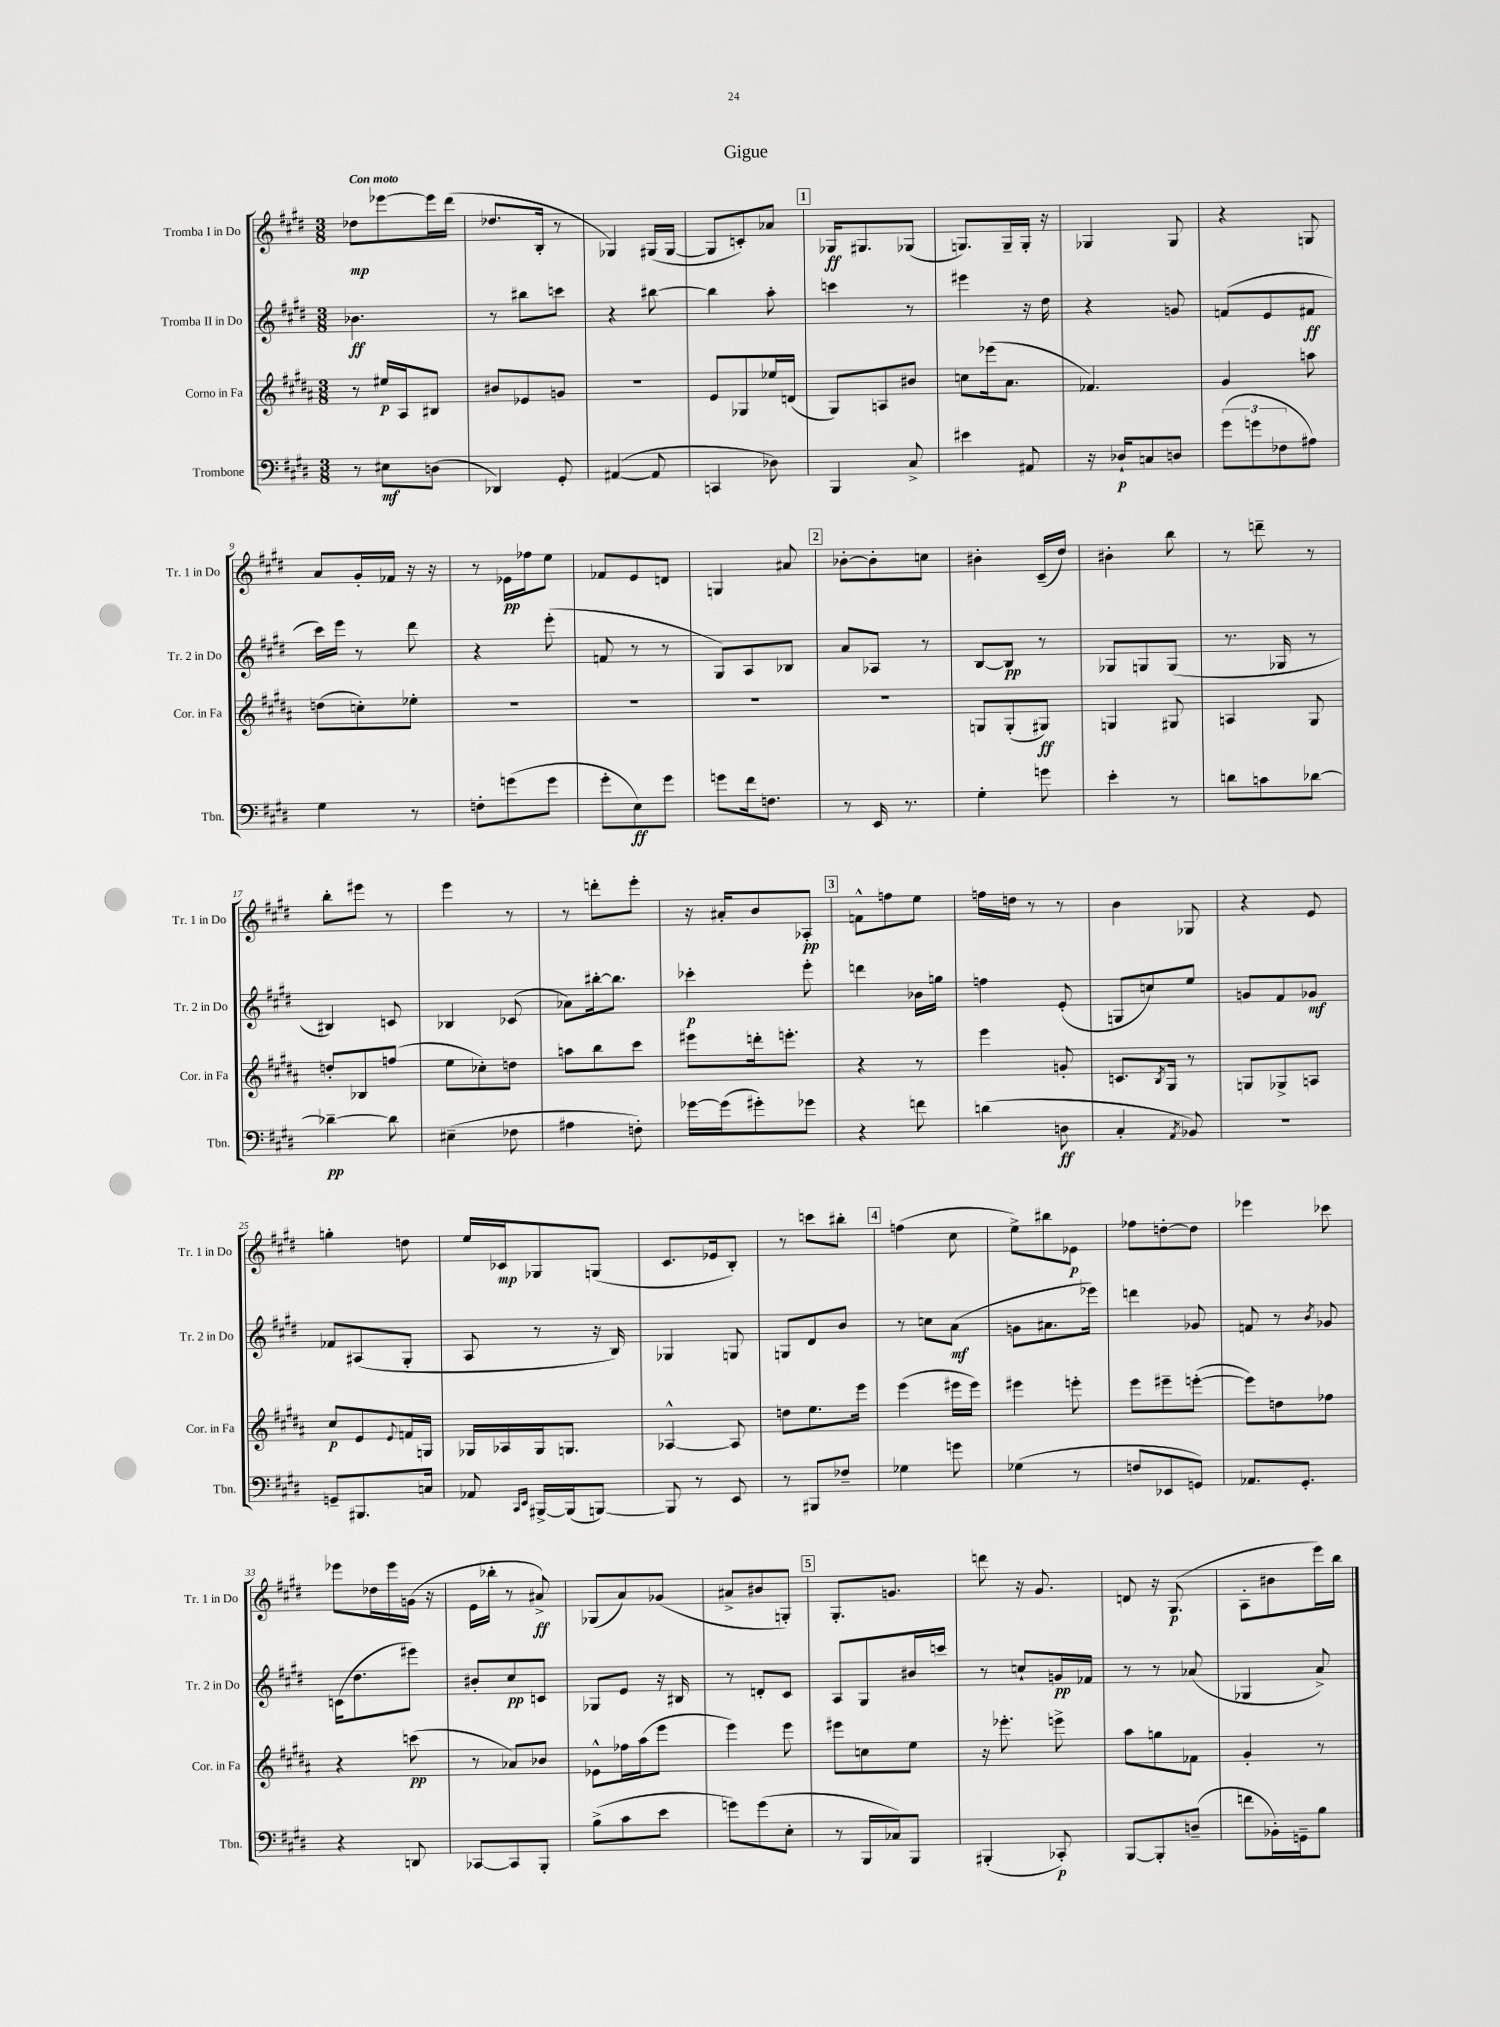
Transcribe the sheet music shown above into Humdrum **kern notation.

**kern	**kern	**kern	**kern
*staff4	*staff3	*staff2	*staff1
*clefF4	*clefG2	*clefG2	*clefG2
*k[f#c#g#d#]	*k[f#c#g#d#a#]	*k[f#c#g#d#]	*k[f#c#g#d#]
*M3/8	*M3/8	*M3/8	*M3/8
8r	8r	4.b-	8dd-
8E#	16ee#	.	[8eee-
.	16A#	.	.
(8D	8B#	.	16eee-]
.	.	.	(16ddd#
=	=	=	=
4DD-)	8b#	8r	8.dd-
.	8e-	8bb#	.
.	.	.	16B'
8GG#'	8g	8ccc	8r
=	=	=	=
([4AA#	4.r	4r	4G-)
8AA#]	.	[8bb#	(16G#
.	.	.	[16G#
=	=	=	=
4CC	8e	4bb#]	8G#]
.	8G-	.	8c')
8D-)	16ee-	8aa'	8a-
.	(16d	.	.
=	=	=	=
4BBB	8G#)	4ccc	16G-
.	.	.	8.G#
.	8A	.	.
8C#^	8b#	8r	(8G-
=	=	=	=
4e#	8cc	4eee#	8.G)
.	(16eee-	.	.
.	8.a#	.	16G~
8AA#	.	16r	16G'
.	.	16dd#	16r
=	=	=	=
16r	4.f-)	4r	4G-
16D-`	.	.	.
8C	.	.	.
8D	.	8g	8G-
=	=	=	=
(12g#	4g#	(8f	4r
12g	.	.	.
.	.	8e	.
12F-	.	.	.
8A#)	8aa	8f#	8G
=	=	=	=
4G#	(8dd	16ccc#)	8a
.	.	16eee	.
.	8cc')	8r	16g#'
.	.	.	16f-
8r	8ee-'	8ddd#	16r
.	.	.	16r
=	=	=	=
8F'	4.r	4r	8r
(8g	.	.	16e-
.	.	.	16ff-
8g	.	(8eee'	8ee
=	=	=	=
8g#'	4.r	8f	8f-
8E)	.	8r	8e
8g#	.	8r	8d
=	=	=	=
8g	4.r	8G#)	4G
16f#	.	8A	.
8.F	.	.	.
.	.	8B-	8a#
=	=	=	=
8r	4.r	8a	[8b-'
16EE	.	8A-	8b-']
8.r	.	.	.
.	.	8r	8cc
=	=	=	=
4G#'	8G	[8B	4b#'
.	(8G'	8B]	.
8g	8G#)	8r	(16c#~
.	.	.	16dd#)
=	=	=	=
4e'	4G	8G-	4b#'
.	.	8G	.
8r	8G#	(8G	8bb
=	=	=	=
8d	4A	8.r	8r
8c	.	.	8ddd~
.	.	16G-	.
[8d-	8G#	8r	8r
=	=	=	=
4d-~_	8dd'	4B#)	8bb'
.	8B-	.	8eee#
8d-]	(8ff	8c	8r
=	=	=	=
(4E#~	8ee	4B-	4eee
.	8cc-')	.	.
8F-	8dd	(8c-	8r
=	=	=	=
4A#	8aa	8a-)	8r
.	8bb	[16bb#'	8ddd'
.	.	8.bb#]	.
8F')	8ccc#	.	8eee'
=	=	=	=
[16g-	8eee#	4ccc-'	16r
(16g-]	.	.	16a#'
8g#')	16ddd'	.	8b
.	8.eee'	.	.
8g-	.	8eee'	8A-'
=	=	=	=
4r	4r	4ddd	8f^^
.	.	.	8ff
8f	8r	16b-	8ee
.	.	16gg	.
=	=	=	=
(4d	4eee	4ff	16ff
.	.	.	16dd
.	.	.	8r
8D	8g'	(8e'	8r
=	=	=	=
4C#'	8.c	8G	4b
.	.	8cc)	.
.	8qB	.	.
.	16G#	.	.
8qAA	.	.	.
8BB-)	8r	8ee	8G-
=	=	=	=
4.r	8G	8g	4r
.	8G-^	8f#	.
.	8A	8g-	8e
=	=	=	=
8GG~	8cc#	8f-	4gg'
8.BBB#	8e	(8A#	.
.	8qqe	.	.
.	16f	8G#'	8dd
16C	16G	.	.
=	=	=	=
8AA-	16G-	8A	16ee
.	16A-	.	16c-
16qqCC#	.	.	.
16qqEE	.	.	.
[16BBB#^	16G-	8r	8G-
(16BBB#]	8.G	.	.
[8BBB)	.	16r	(8G
.	.	16B)	.
=	=	=	=
8BBB]	[4A-^^	4G-	8.c#
8r	.	.	.
.	.	.	16e-
8EE	8A-]	8G	8B')
=	=	=	=
8r	8dd	8G	8r
8BBB#	8.ee	8d#	8ccc
8F-~	.	8b	8bb#'
.	16eee	.	.
=	=	=	=
4G-	(4eee	8r	(4ff
.	.	8cc	.
8g	16eee#	(8a	8cc#
.	16eee#)	.	.
=	=	=	=
(4G-	4eee#	8g	8ee^)
.	.	8.a#	8bb#
8r	8eee'	.	8e-
.	.	16eee-)	.
=	=	=	=
8F	8eee	4ddd	8ff-
8EE-	8eee#~	.	[8dd'
8GG)	([8eee'	8g-	8dd]
=	=	=	=
8.AA-	8eee])	8f	4eee-
.	8dd	8r	.
8.GG#'	.	.	.
.	.	8qb	.
.	8ff-	8g-	8ccc-
=	=	=	=
4r	4r	(16c	8eee-
.	.	8.dd#	.
.	.	.	16dd-
.	.	.	16eee-
8DD	(8ccc	8eee#)	(16g
.	.	.	16r
=	=	=	=
[8CC-	8r	8b#'	16e
.	.	.	16bb-'
8CC-]	8a-)	8cc#	8r
8BBB'	8b-	8c	8a#^)
=	=	=	=
(8B^	8e-^^	8G-	(8G-
8c#	16ff-	8e	8a)
.	(16aa#	.	.
8e	8eee	16r	(8g-
.	.	16B#	.
=	=	=	=
8g)	4eee)	8r	8a#^
(8g	.	8d'	8b#
8E'	8eee	8c#	8G')
=	=	=	=
8r	8eee#	8A	8.G#'
16BBB	8cc	8G#	.
16C-)	.	.	8.g
8BBB	8ee	16b#	.
.	.	16ccc	.
=	=	=	=
(4BBB#'	16r	8r	8ddd
.	8.eee-'	.	.
.	.	8cc`	16r
.	.	.	8.g#
8CC-')	8eee^	16g	.
.	.	16f-	.
=	=	=	=
[8BBB	8aa#	8r	8d
8BBB']	8gg	8r	16r
.	.	.	(8.G#
(8D~	8f-	(8a-	.
=	=	=	=
8f	4g#'	4G-	8A'
16BB-')	.	.	8b#
16GG~	.	.	.
8B	8r	8a^)	16eee)
.	.	.	16bb
==	==	==	==
*-	*-	*-	*-
